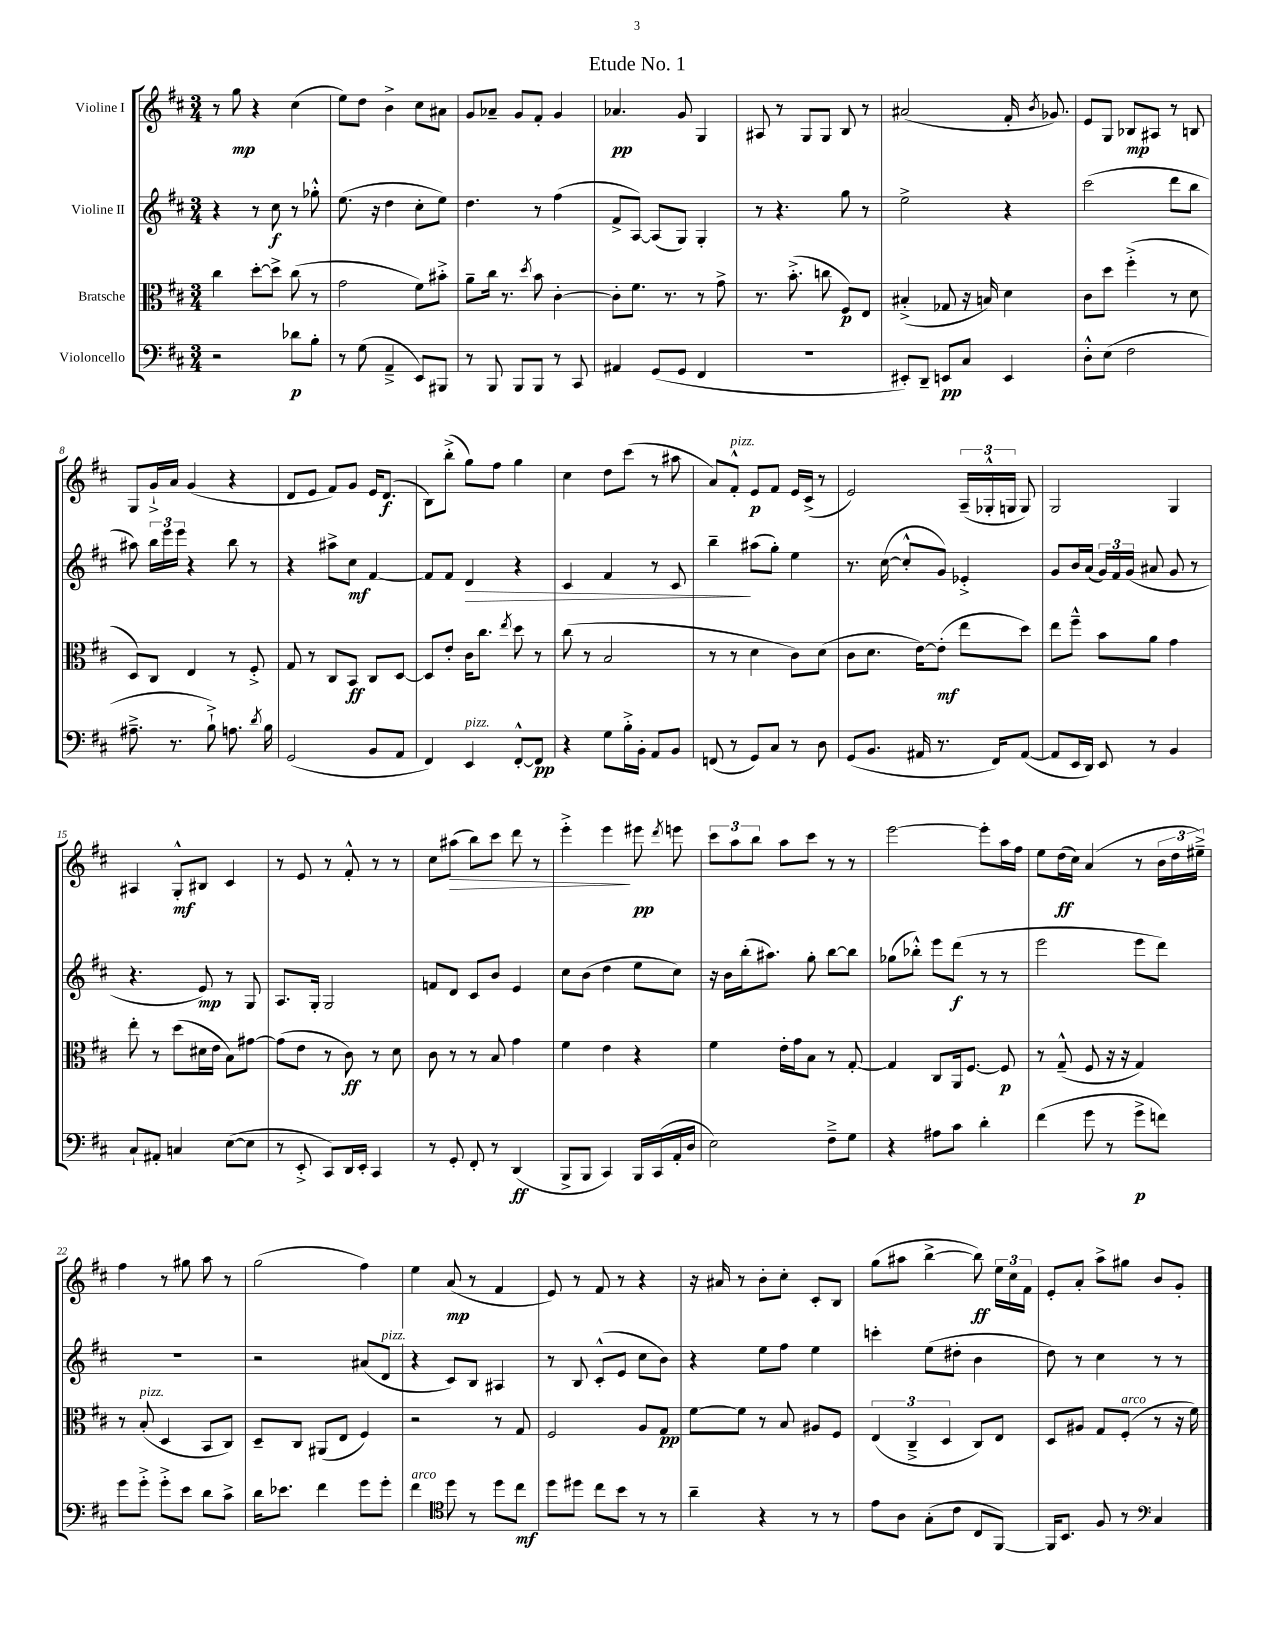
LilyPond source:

\header { title = "Etude No. 1" }
<<
\new StaffGroup <<
\new Staff = "s0" \with { instrumentName = "Violine I" } {
    \clef treble \key d \major \numericTimeSignature \time 3/4
    \autoBeamOff r8 g''8\mp r4 cis''4( |
    e''8[) d''8] b'4-> cis''8[ ais'8] |
    g'8[ aes'8]-- g'8[ fis'8]-. g'4 |
    aes'4.\pp g'8 g4 |
    ais8 r8 g8[ g8] b8 r8 |
    ais'2( fis'16-. \acciaccatura { b'8 } ges'8.) |
    e'8[ g8] bes8[\mp ais8] r8 b8 |
    g8[ g'16-!-> a'16] g'4( r4 |
    d'8[ e'8] fis'8[) g'8] e'16[ d'8.]\f( |
    b8[) b''8]-.->( g''8[) fis''8] g''4 |
    cis''4 d''8[ cis'''8]( r8 ais''8 |
    a'8[) fis'8]-.-^^\markup { \italic "pizz." } e'8[\p fis'8] e'16[ cis'16]->( r8 |
    e'2) \tuplet 3/2 { a16[--( ges16-.-^ g16] } g8) |
    g2 g4 |
    ais4 g8[-.-^\mf bis8] cis'4 |
    r8 e'8 r8 fis'8-.-^ r8 r8 |
    cis''8[ ais''8]\>( b''8[) cis'''8] d'''8 r8 |
    e'''4-.-> e'''4\! eis'''8\pp \acciaccatura { d'''8 } e'''8 |
    \tuplet 3/2 { cis'''8[ a''8 b''8] } a''8[ cis'''8] r8 r8 |
    e'''2~ e'''8[-. a''16 fis''16] |
    e''8[ d''16\ff( cis''16]) a'4( r8 \tuplet 3/2 { b'16[ d''16 eis''16]--->) } |
    fis''4 r8 gis''8 a''8 r8 |
    g''2( fis''4) |
    e''4 a'8\mp( r8 fis'4 |
    e'8) r8 fis'8 r8 r4 |
    r16 ais'16 r8 b'8[-. cis''8]-. cis'8[-. b8] |
    g''8[( ais''8] b''4~-> b''8\ff) \tuplet 3/2 { e''16[ cis''16 fis'16] } |
    e'8[-. a'8]-. a''8[-> gis''8] b'8[ g'8]-. \bar "|." |
}
\new Staff = "s1" \with { instrumentName = "Violine II" } {
    \clef treble \key d \major \numericTimeSignature \time 3/4
    \autoBeamOff r4 r8 cis''8\f r8 ges''8-.-^ |
    e''8.( r16 d''4 cis''8[-. e''8]) |
    d''4. r8 fis''4( |
    fis'8[-> a8]~) a8[( g8]) g4-. |
    r8 r4. g''8 r8 |
    e''2-> r4 |
    cis'''2( d'''8[ b''8] |
    ais''8) \tuplet 3/2 { b''16[ e'''16 e'''16] } r4 b''8 r8 |
    r4 ais''8[-> cis''8]\mf fis'4~ |
    fis'8[ fis'8] d'4\> r4 |
    cis'4 fis'4 r8 cis'8 |
    b''4--\! ais''8[( g''8]-.) e''4 |
    r8. cis''16~( cis''8[-.-^ g'8]) ees'4-.-> |
    g'8[ b'16 a'16]( \tuplet 3/2 { g'16[) fis'16 g'16]( } ais'8 g'8 r8 |
    r4. e'8\mp) r8 g8 |
    a8.[ g16]-. g2 |
    f'8[ d'8] cis'8[ b'8] e'4 |
    cis''8[ b'8]( d''4 e''8[ cis''8]) |
    r16 b'16[ b''16-.( ais''8.]) g''8-. b''8[~ b''8] |
    ges''8[( bes''8]-.-^) e'''8[ d'''8]\f( r8 r8 |
    e'''2 e'''8[ d'''8]) |
    R2. |
    r2 ais'8[( d'8]^\markup { \italic "pizz." } |
    r4 cis'8[) b8] ais4 |
    r8 b8 cis'8[-.-^( e'8] cis''8[ b'8]) |
    r4 e''8[ fis''8] e''4 |
    c'''4-. e''8[( dis''8]-. b'4 |
    d''8) r8 cis''4 r8 r8 \bar "|." |
}
\new Staff = "s2" \with { instrumentName = "Bratsche" } {
    \clef alto \key d \major \numericTimeSignature \time 3/4
    \autoBeamOff cis''4 d''8[~-. d''8]-> cis''8( r8 |
    g'2 fis'8[) bis'8]-.-> |
    a'8[-- cis''16] r8. \acciaccatura { d''8 } b'8 cis'4~-. |
    cis'8[-. fis'8.] r8. r8 g'8-> |
    r8. b'8.-.->( c''8 fis8[\p) e8] |
    bis4-.->( ges8 r16 b16) d'4 |
    cis'8[ d''8] fis''4-.->( r8 d'8 |
    d8[) cis8] e4 r8 fis8-.-> |
    g8 r8 cis8[ b,8]\ff cis8[ d8]~ |
    d8[ e'8]-. cis'16[ cis''8.] \acciaccatura { e''8 } d''8 r8 |
    cis''8( r8 b2 |
    r8 r8 d'4 cis'8[) d'8]( |
    cis'8[ d'8.] e'16[~) e'8]-.\mf( e''8[ d''8]) |
    e''8[ fis''8]---^ b'8[ a'8] g'4 |
    e''8-. r8 d''8[( dis'16 e'16] b8[) gis'8]~ |
    gis'8[( e'8] r8 cis'8\ff) r8 d'8 |
    cis'8 r8 r8 b8 g'4 |
    fis'4 e'4 r4 |
    fis'4 e'16[-. g'16 b8] r8 g8~-. |
    g4 cis8[ a,16 fis8.]~ fis8\p |
    r8 g8---^( fis8 r16 r16 g4) |
    r8 b8-.^\markup { \italic "pizz." }( d4 b,8[ cis8]) |
    d8[-- cis8] ais,8[( e8] fis4) |
    r2 r8 g8 |
    fis2 a8[ g8]\pp |
    fis'8[~ fis'8] r8 b8 ais8[ fis8] |
    \tuplet 3/2 { e4( cis4---> d4 } cis8[) e8] |
    d8[ ais8] g8[ fis8]-.^\markup { \italic "arco" }( r8 r16 fis'16) \bar "|." |
}
\new Staff = "s3" \with { instrumentName = "Violoncello" } {
    \clef bass \key d \major \numericTimeSignature \time 3/4
    \autoBeamOff r2 des'8[\p b8]-. |
    r8 g8( a,4---> e,8[) bis,,8] |
    r8 b,,8 b,,8[ b,,8] r8 cis,8 |
    ais,4 g,8[( g,8] fis,4 |
    R2. |
    eis,8[-.) d,8]-- e,8[\pp cis8] e,4 |
    d8[-.-^ e8]( fis2 |
    ais8.---> r8. b8-!->) a8. \acciaccatura { d'8 } b16 |
    g,2( b,8[ a,8] |
    fis,4) e,4^\markup { \italic "pizz." } fis,8[~-.-^ fis,8]\pp |
    r4 g8[ b16-.-> b,16]-. a,8[ b,8] |
    f,8( r8 g,8[) cis8] r8 d8 |
    g,8[( b,8.] ais,16 r8. fis,16[) ais,8]~( |
    ais,8[ e,16 d,16]) e,8 r8 b,4 |
    cis8[-! ais,8]-. c4 e8[~( e8] |
    r8 e,8-.-> cis,8[) d,16 e,16]-. cis,4 |
    r8 g,8-. fis,8-. r8 d,4\ff( |
    b,,8[-> b,,8] cis,4) b,,16[ cis,16( a,16-. d16] |
    e2) fis8[---> g8] |
    r4 ais8[ cis'8] d'4-. |
    fis'4( g'8 r8 g'8[->\p f'8]) |
    g'8[ g'8]-.-> g'8[-.-> e'8] d'8[ cis'8]-> |
    d'16[ ees'8.] fis'4 g'8[ g'8]-. |
    fis'4^\markup { \italic "arco" } \clef tenor d''8 r8 d''8[ cis''8]\mf |
    d''8[ dis''8] cis''8[ b'8] r8 r8 |
    a'4-- r4 r8 r8 |
    e'8[ a8] g8[-.( cis'8] cis8[ fis,8]~) |
    fis,16[ b,8.] fis8 r8 \clef bass cis4 \bar "|." |
}
>>
>>
